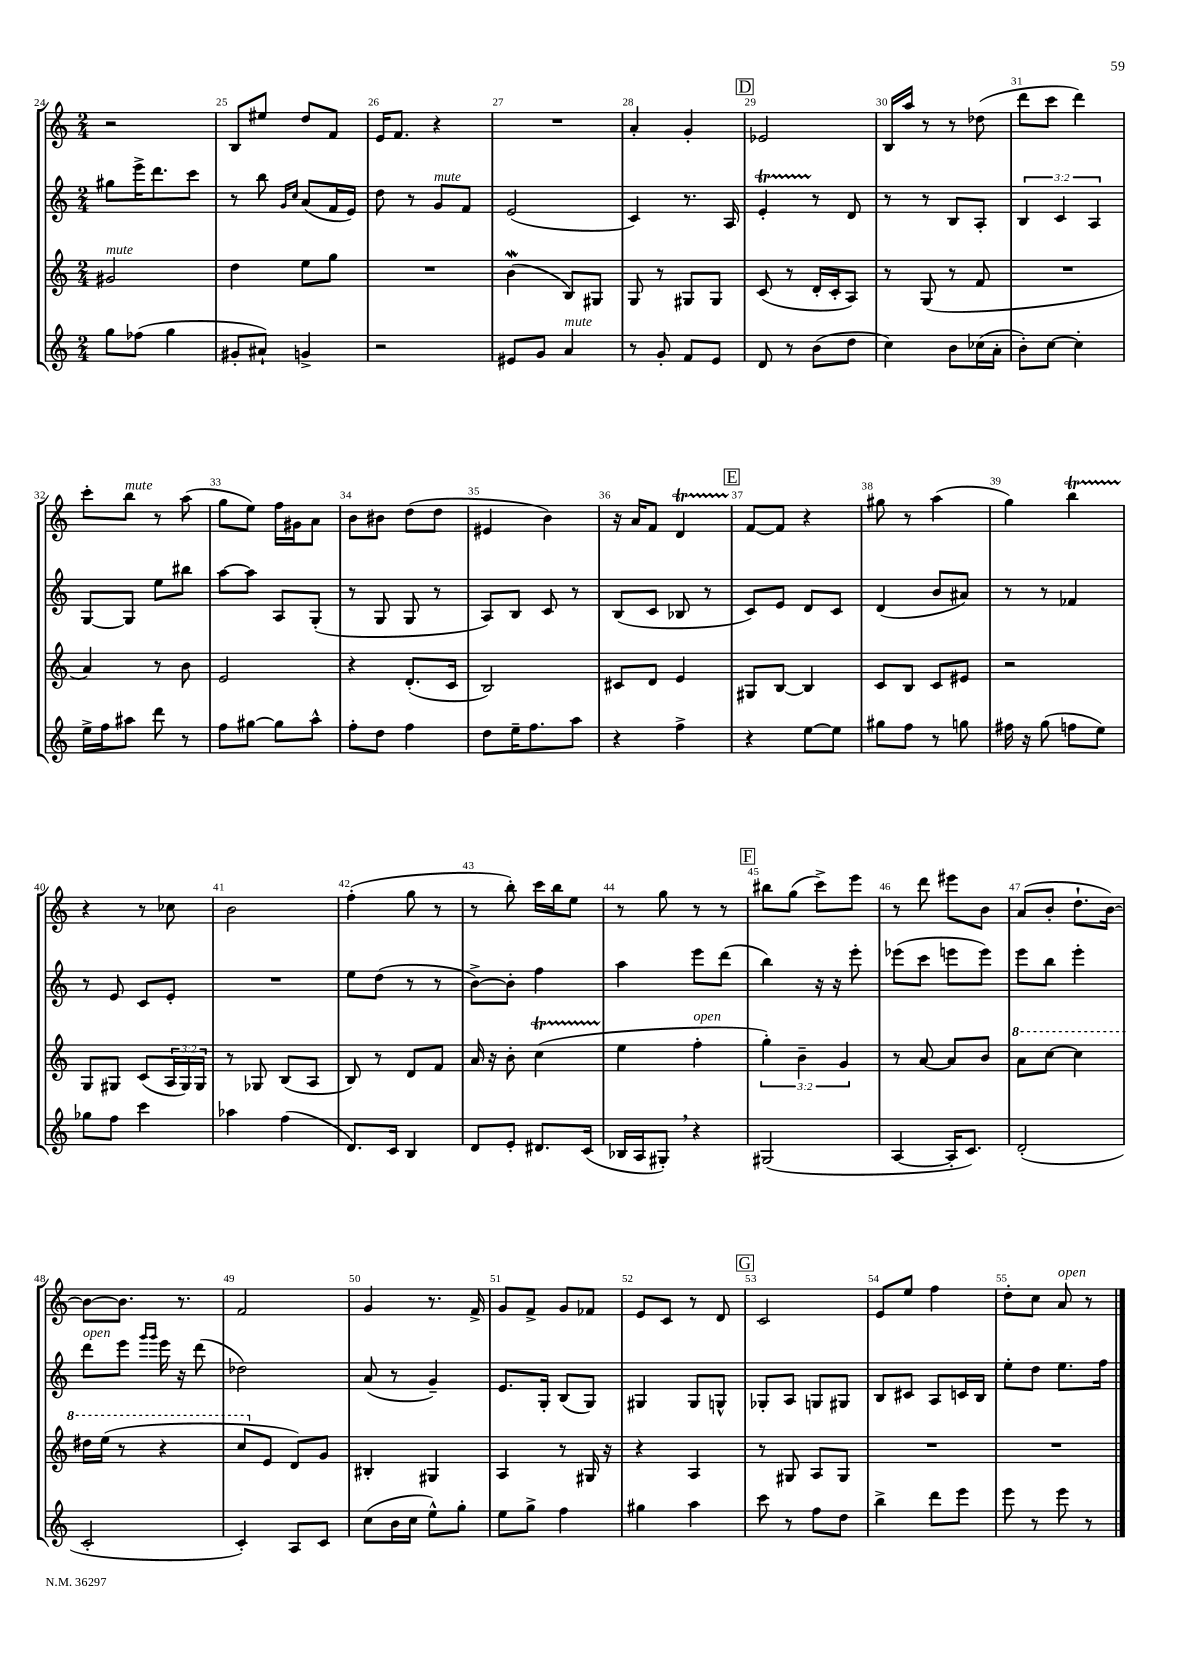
<<
\new StaffGroup <<
\new Staff = "s0" {
    \clef treble \key c \major \numericTimeSignature \time 2/4
    r2 |
    b8 eis''8 d''8 f'8 |
    e'16 f'8. r4 |
    R2 |
    a'4-. g'4-. |
    \mark \markup { \box "D" } ees'2 |
    b16 a''16 r8 r8 des''8( |
    d'''8 c'''8 d'''4) |
    c'''8-. b''8^\markup { \italic "mute" } r8 a''8( |
    g''8 e''8) f''16 gis'16 a'8 |
    b'8 bis'8 d''8( d''8 |
    eis'4 b'4) |
    r16 a'16 f'8 d'4\startTrillSpan |
    \mark \markup { \box "E" } f'8~\stopTrillSpan f'8 r4 |
    gis''8 r8 a''4( |
    g''4) b''4\startTrillSpan |
    r4\stopTrillSpan r8 ces''8 |
    b'2 |
    f''4-.( g''8 r8 |
    r8 b''8-.) c'''16 b''16 e''8 |
    r8 g''8 r8 r8 |
    \mark \markup { \box "F" } bis''8 g''8( c'''8->) e'''8 |
    r8 d'''8 eis'''8 b'8 |
    a'8( b'8-. d''8.-! b'16~) |
    b'8~ b'8. r8. |
    f'2 |
    g'4 r8. f'16-> |
    g'8 f'8-> g'8 fes'8 |
    e'8 c'8 r8 d'8 |
    \mark \markup { \box "G" } c'2 |
    e'8 e''8 f''4 |
    d''8-. c''8 a'8^\markup { \italic "open" } r8 \bar "|." |
}
\new Staff = "s1" {
    \clef treble \key c \major \numericTimeSignature \time 2/4 \override Staff.TupletNumber.text = #tuplet-number::calc-fraction-text
    gis''8 e'''16-> d'''8. c'''8 |
    r8 b''8 \grace { g'16 c''16 } a'8( f'16 e'16) |
    d''8 r8 g'8^\markup { \italic "mute" } f'8 |
    e'2( |
    c'4) r8. a16 |
    \mark \markup { \box "D" } e'4-.\startTrillSpan r8\stopTrillSpan d'8 |
    r8 r8 b8 a8-. |
    \tuplet 3/2 { b4 c'4 a4 } |
    g8~ g8 e''8 bis''8 |
    a''8~ a''8 a8 g8-.( |
    r8 g8 g8 r8 |
    a8) b8 c'8 r8 |
    b8( c'8 bes8 r8 |
    \mark \markup { \box "E" } c'8) e'8 d'8 c'8 |
    d'4( b'8 ais'8) |
    r8 r8 fes'4 |
    r8 e'8 c'8 e'8-. |
    R2 |
    e''8 d''8( r8 r8 |
    b'8~->) b'8-. f''4 |
    a''4 e'''8 d'''8( |
    \mark \markup { \box "F" } b''4) r16 r16 e'''8-. |
    ees'''8( c'''8 e'''8 e'''8) |
    e'''8 b''8 e'''4-. |
    d'''8^\markup { \italic "open" } e'''8 \grace { g'''16 g'''16 } e'''16 r16 d'''8( |
    des''2) |
    a'8( r8 g'4--) |
    e'8. g16-. b8( g8) |
    gis4 gis8 g8-^ |
    \mark \markup { \box "G" } ges8-. a8 g8 gis8 |
    b8 cis'8 a8 c'16 b16 |
    e''8-. d''8 e''8. f''16 \bar "|." |
}
\new Staff = "s2" {
    \clef treble \key c \major \numericTimeSignature \time 2/4 \override Staff.TupletNumber.text = #tuplet-number::calc-fraction-text
    gis'2^\markup { \italic "mute" } |
    d''4 e''8 g''8 |
    R2 |
    b'4\mordent( b8) gis8 |
    g8 r8 gis8 gis8 |
    \mark \markup { \box "D" } c'8( r8 d'16-. c'16-. a8) |
    r8 g8( r8 f'8 |
    R2 |
    a'4) r8 b'8 |
    e'2 |
    r4 d'8.-.( c'16 |
    b2) |
    cis'8 d'8 e'4 |
    \mark \markup { \box "E" } gis8 b8~ b4 |
    c'8 b8 c'8 eis'8 |
    r2 |
    g8 gis8 c'8( \tuplet 3/2 { a16 gis16) gis16 } |
    r8 ges8 b8( a8 |
    b8) r8 d'8 f'8 |
    a'16 r16 b'8-. c''4\startTrillSpan( |
    e''4\stopTrillSpan f''4-.^\markup { \italic "open" } |
    \mark \markup { \box "F" } \tuplet 3/2 { g''4-.) b'4-- g'4 } |
    r8 a'8~ a'8 b'8 |
    \ottava #1 a''8 c'''8~ c'''4 |
    dis'''16 e'''16( r8 r4 |
    c'''8 \ottava #0 e'8 d'8) g'8 |
    bis4-. gis4 |
    a4 r8 gis16 r16 |
    r4 a4 |
    \mark \markup { \box "G" } r8 gis8 a8 gis8 |
    R2 |
    R2 \bar "|." |
}
\new Staff = "s3" {
    \clef treble \key c \major \numericTimeSignature \time 2/4
    g''8 fes''8( g''4 |
    gis'8-. ais'8-!) g'4-> |
    r2 |
    eis'8 g'8 a'4^\markup { \italic "mute" } |
    r8 g'8-. f'8 e'8 |
    \mark \markup { \box "D" } d'8 r8 b'8( d''8 |
    c''4) b'8 ces''16( a'16-. |
    b'8-.) c''8~ c''4-. |
    e''16-> f''16 ais''8 d'''8 r8 |
    f''8 gis''8~ gis''8 a''8-^ |
    f''8-. d''8 f''4 |
    d''8 e''16-- f''8. a''8 |
    r4 f''4-> |
    \mark \markup { \box "E" } r4 e''8~ e''8 |
    gis''8 f''8 r8 g''8 |
    fis''16 r16 g''8( f''8 e''8) |
    ges''8 f''8 c'''4 |
    aes''4 f''4( |
    d'8.) c'16 b4 |
    d'8 e'8-. dis'8. c'16( |
    bes16 a16 gis8-.) \breathe r4 |
    \mark \markup { \box "F" } gis2( |
    a4~ a16-. c'8.) |
    d'2-.( |
    c'2-. |
    c'4-.) a8 c'8 |
    c''8( b'16 c''16 e''8-^) g''8-. |
    e''8 g''8-> f''4 |
    gis''4 a''4 |
    \mark \markup { \box "G" } c'''8 r8 f''8 d''8 |
    b''4-> d'''8 e'''8 |
    e'''8 r8 e'''8 r8 \bar "|." |
}
>>
>>
\layout { \context { \Score currentBarNumber = #24 \override BarNumber.break-visibility = ##(#f #t #t) barNumberVisibility = #all-bar-numbers-visible } }
